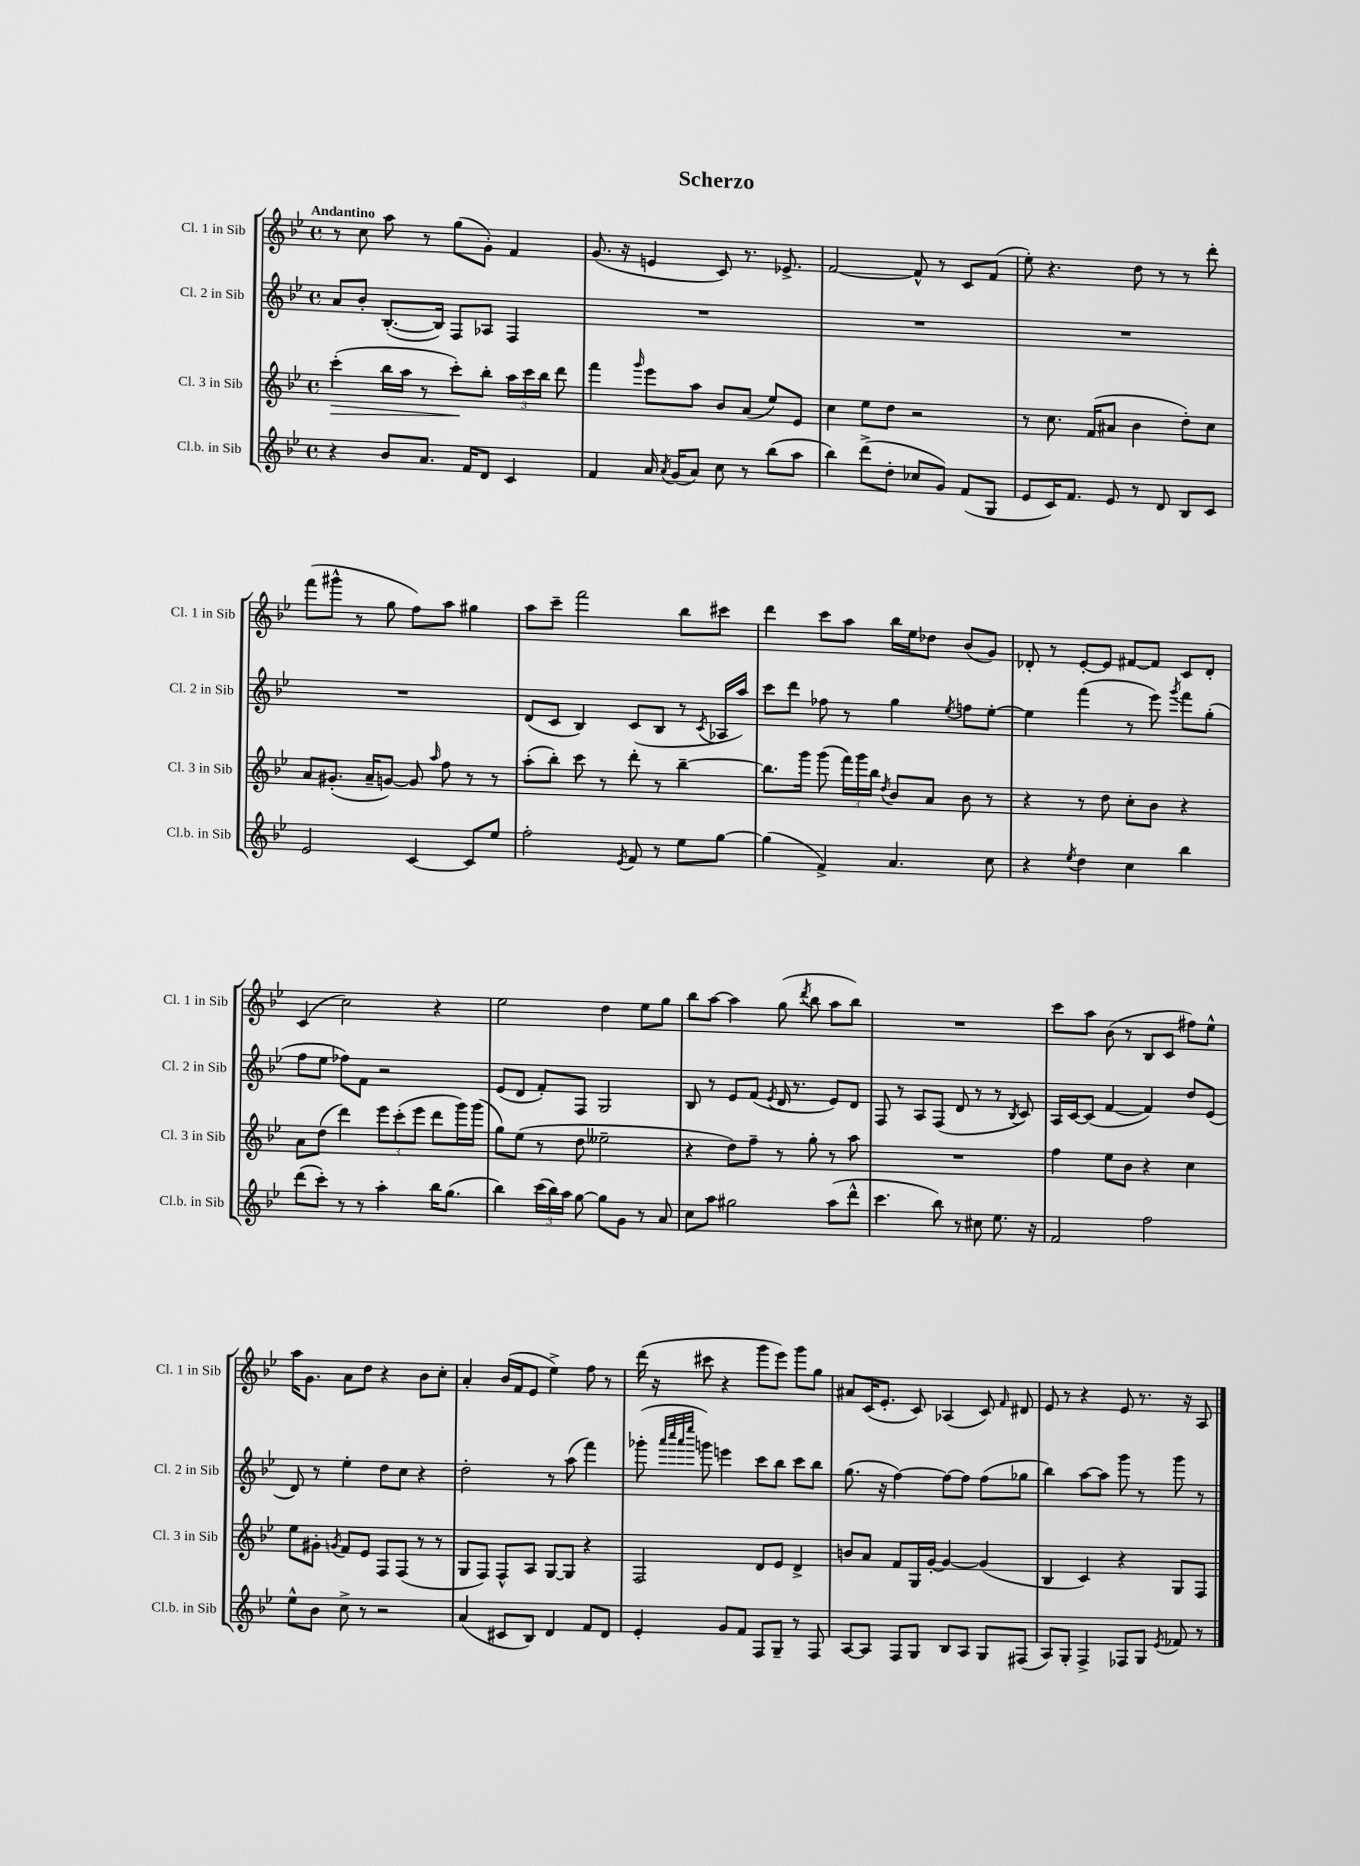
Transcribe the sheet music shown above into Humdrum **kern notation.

**kern	**kern	**kern	**kern
*staff4	*staff3	*staff2	*staff1
*clefG2	*clefG2	*clefG2	*clefG2
*k[b-e-]	*k[b-e-]	*k[b-e-]	*k[b-e-]
*M4/4	*M4/4	*M4/4	*M4/4
*met(c)	*met(c)	*met(c)	*met(c)
4r	(4ccc'	8a	8r
.	.	8b-'	8cc
8b-	16bb-	([8.B-'	8aa
.	16aa	.	.
8.a	8r	.	8r
.	.	16B-])	.
.	8ccc')	8F	(8gg
16f	.	.	.
8d	8bb-'	8A-	8g')
4c	24aa	4F	4f
.	24ccc	.	.
.	24bb-	.	.
.	8ddd	.	.
=	=	=	=
4f	4fff	1r	(8.g
.	.	.	16r
.	16qqggg	.	.
16a	8eee-	.	4e
8qa	.	.	.
(16g	.	.	.
8a)	8aa	.	.
8cc	8b-	.	8c)
8r	(8a	.	8.r
(8bb-	8ee-)	.	.
.	.	.	8.e-^
8aa	8e-	.	.
=	=	=	=
4bb-)	4cc	1r	[2f
(8ddd^	8ee-	.	.
8dd'	8dd	.	.
8cc-	2r	.	8f^^]
8g)	.	.	8r
(8f	.	.	8c
8G	.	.	(8f
=	=	=	=
8e-	8r	1r	8ee-')
16c)	8.cc	.	4.r
8.f	.	.	.
.	(16f	.	.
8e-	8a#	.	.
8r	4b-	.	8dd
8d	.	.	8r
8B-	8dd')	.	8r
8c	8cc	.	8ddd'
=	=	=	=
2e-	8a	1r	(8fff
.	(8.g#'	.	8ggg#^^
.	.	.	8r
.	16a~	.	.
.	[8g)	.	8gg
[4c	8g]	.	8ff)
.	16qqaa	.	.
.	8ff	.	8aa
8c]	8r	.	4gg#
8ee-	8r	.	.
=	=	=	=
2ff'	(8aa'	(8d	8aa
.	8bb-')	8c	8ccc~
.	8ccc	4B-)	2fff
.	8r	.	.
8qe-	.	.	.
8f	8ddd'	(8c	.
8r	8r	8B-	.
8ee-	[4bb-~	8r	8bb-
.	.	8qc	.
[8gg	.	16A-	8ccc#
.	.	16aa)	.
=	=	=	=
(4gg]	8.bb-]	8ccc	4ddd
.	.	8ddd	.
.	16ggg	.	.
4f^)	(8ggg	8ff-	8ccc
.	24fff)	8r	8aa
.	24ggg	.	.
.	24bb-	.	.
.	8qdd	.	.
4.a	8b-	4gg	16bb-
.	.	.	16ee-
.	8a	.	8dd-
.	.	8qee-	.
.	8b-	8ff	(8b-
8cc	8r	[8ee-'	8g)
=	=	=	=
4r	4r	4ee-]	8d-'
.	.	.	8r
8qee-	.	.	.
4dd	8r	(4fff	[8e-'
.	8dd	.	8e-]
4cc	8cc'	8r	[8f#
.	8b-	8eee-)	8f#]
.	.	8qggg	.
4bb-	4r	8fff	8c
.	.	(8gg'	8d-'
=	=	=	=
(8ddd	8a	8ff	(4c
8ccc')	(8dd	8ee-	.
8r	4ddd)	8ff-)	2cc)
8r	.	8f	.
4aa'	12eee-	2r	.
.	(12ccc'	.	.
.	12eee-	.	.
16bb-	8ddd	.	4r
(8.gg	.	.	.
.	16ggg)	.	.
.	(16ggg	.	.
=	=	=	=
4bb-)	8gg)	(8e-	2ee-
.	(8ee-	8d	.
(24ccc	8r	8f')	.
24bb-)	.	.	.
24aa	.	.	.
[8gg	8dd	8F	.
8gg]	2ee--~	2G	4dd
8g	.	.	.
8r	.	.	8ee-
8a	.	.	8gg
=	=	=	=
8cc	4r	8B-	8bb-
8aa	.	8r	[8aa
2gg#	8dd)	8e-	4aa]
.	8ff~	(8f	.
.	.	8qe-	.
.	8r	16d	(8gg
.	.	8.r	.
.	.	.	8qddd
.	8gg'	.	8bb-
(8aa	8r	8e-)	8aa
8ddd^^	8aa	8d	8bb-)
=	=	=	=
4.ccc	1r	8F	1r
.	.	8r	.
.	.	8A	.
8bb-)	.	(8F	.
8r	.	8d	.
8cc#	.	8r	.
8.ee-	.	8r	.
.	.	8qB-	.
.	.	8c)	.
16r	.	.	.
=	=	=	=
2f	4ff	16A	8ccc
.	.	[16c	.
.	.	(8c]	8aa
.	8ee-	[4f	(8b-
.	8b-	.	8r
2ff	4r	4f])	8B-
.	.	.	8c
.	4cc	8dd	8ff#)
.	.	(8e-	8ee-^^
=	=	=	=
8ee-^^	8ee-	8d)	16aa
.	.	.	8.g
8b-	8g#'	8r	.
.	8qg	.	.
8cc^	8f	4ee-'	8a
8r	8e-	.	8dd
2r	8F	8dd	4r
.	(8F	8cc	.
.	8r	4r	8b-
.	8r	.	8cc'
=	=	=	=
(4a	8G	2dd'	4a'
.	8F)	.	.
8c#	8F^^	.	(16b-
.	.	.	16f
8B-)	8A	.	8e-
4d	[8G	8r	4ee-^)
.	8G]	(8aa	.
8f	4r	4fff)	8ff
8d	.	.	8r
=	=	=	=
4e-'	2F	(8ggg-'	(16ddd
.	.	.	16r
.	.	32qqaaa	.
.	.	32qqcccc	.
.	.	32qqaaa	.
.	.	32qqeeee-	.
.	.	8ggg)	8ccc#
8g	.	4eee	4r
8f	.	.	.
8F	8d	8ccc	8ggg
8G~	8e-	8bb-	8eee-)
8r	4d^	8ccc	8ggg
8F	.	8bb-	8gg
=	=	=	=
[8A	8b	(8.gg	8a#
8A]	8a	.	(16c
.	.	16r	8.e-'
8F	8f	[4ff)	.
8G	16G	.	8c)
.	[16g'	.	.
8B-	4g_	8ff_	(4A-
8A	.	8ff]	.
8G	(4g]	(8ff	8c)
.	.	.	16qqf
(8F#	.	8gg-	8d#
=	=	=	=
8A)	4B-	4bb-)	8e-
8G'	.	.	8r
4F^	4c)	[8aa	4r
.	.	8aa]	.
8F-	4r	8ggg	8e-
8G	.	8r	8.r
8qe-	.	.	.
8f-	8G	8ggg	.
.	.	.	16r
8r	8F	8r	8A
==	==	==	==
*-	*-	*-	*-
